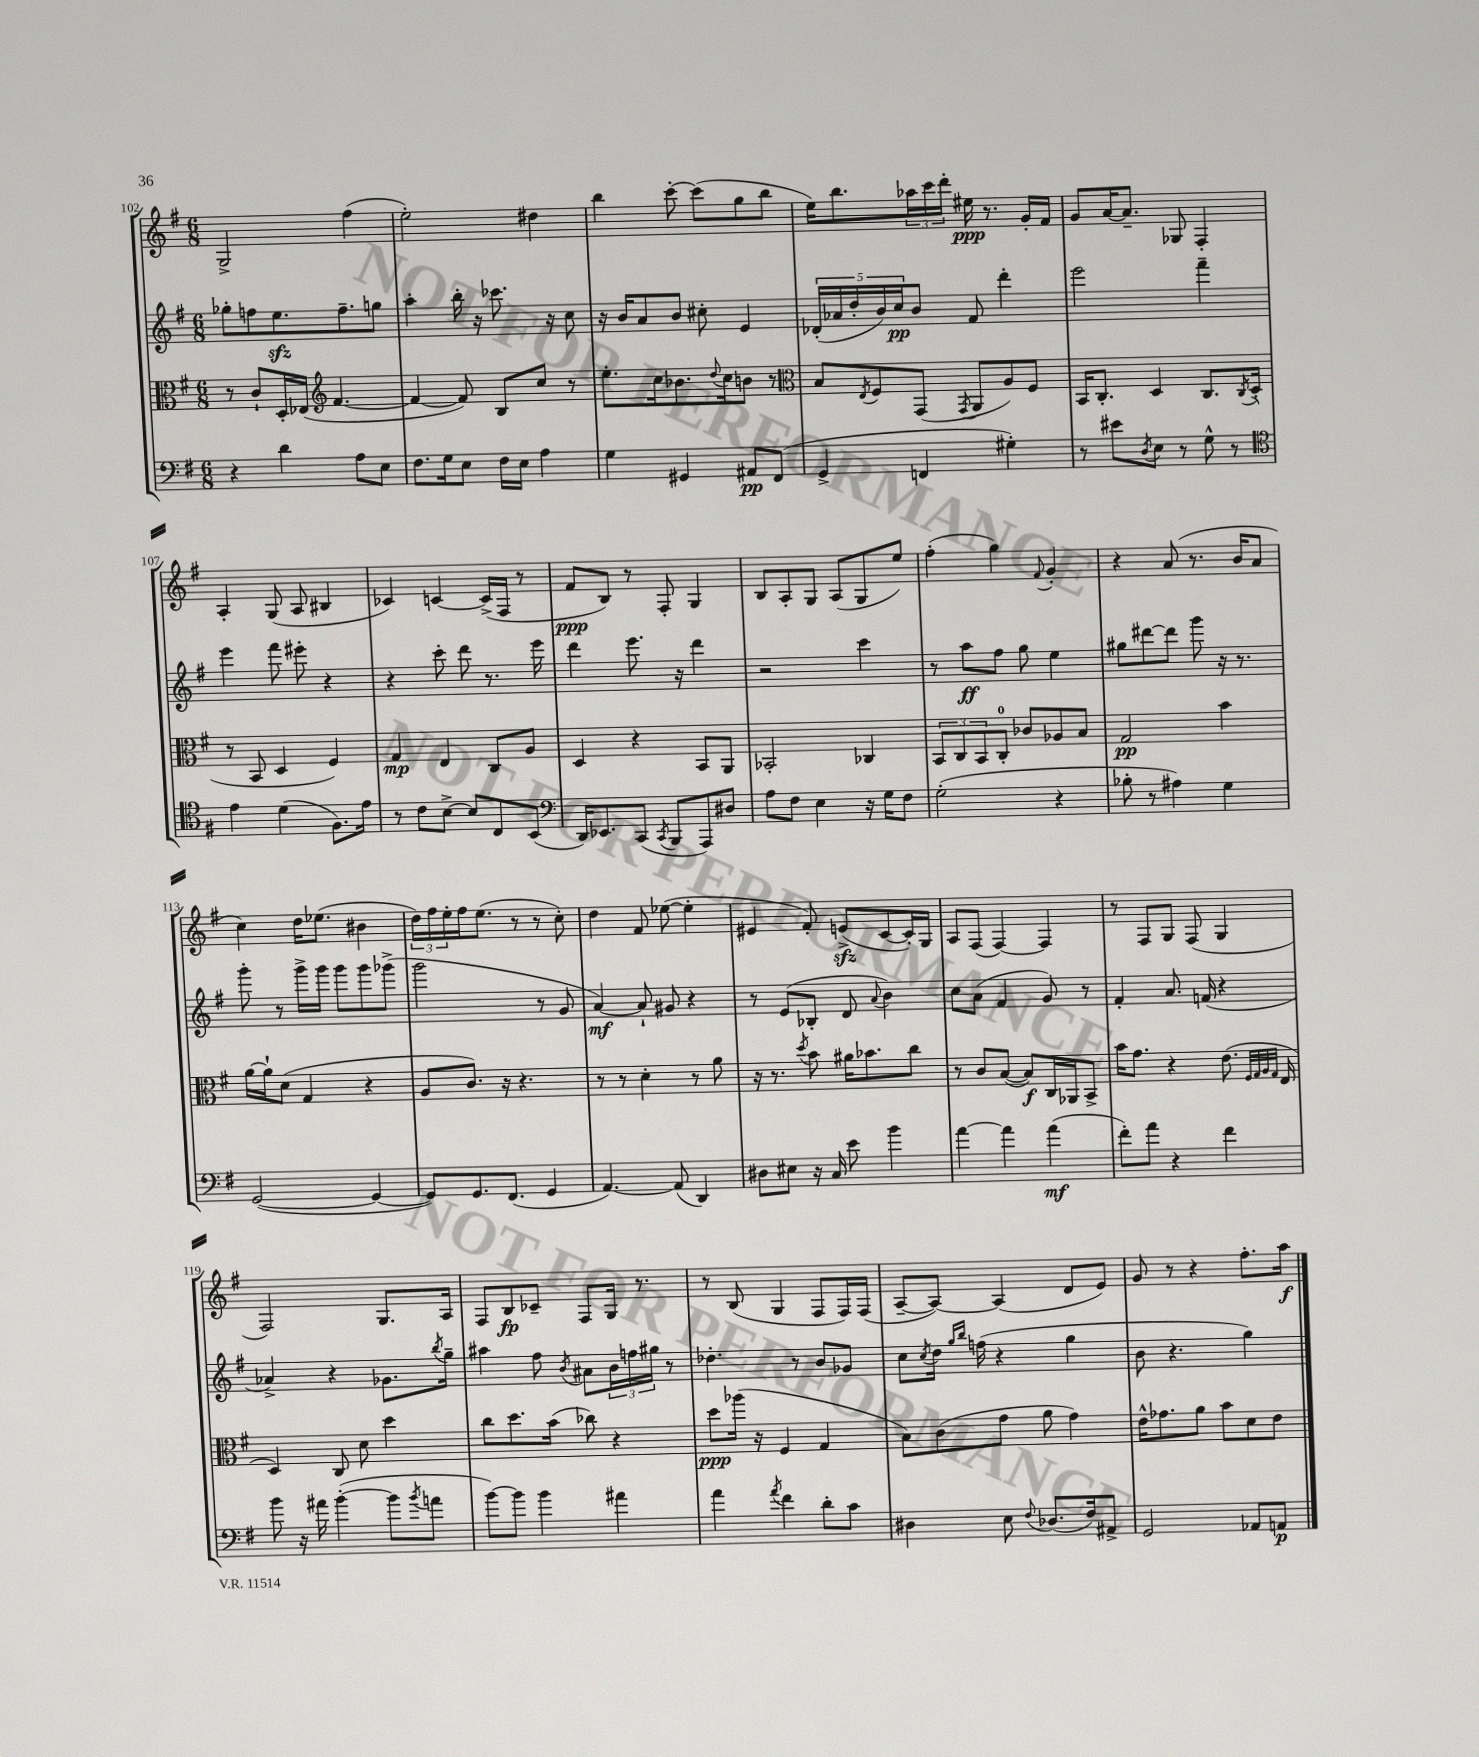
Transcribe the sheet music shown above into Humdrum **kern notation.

**kern	**kern	**kern	**kern
*staff4	*staff3	*staff2	*staff1
*clefF4	*clefC3	*clefG2	*clefG2
*k[f#]	*k[f#]	*k[f#]	*k[f#]
*M6/8	*M6/8	*M6/8	*M6/8
4r	8r	8gg-'\L	2G^/
.	8c`/L	8ff\	.
4d\	16D'/L	8.ee\	.
.	(16E-/JJ	.	.
*	*clefG2	*	*
.	[4.f#/	.	.
.	.	8.ff~\	.
8A\L	.	.	(4ff#\
8E\J	.	8gg\J	.
=	=	=	=
8.F#\L	4f#/_	4aa'\	2ee'\)
16G\k	.	.	.
8E\J	8f#/])	16bb'\	.
.	.	16r	.
16F#\LL	8B/L	8.ccc-\	.
16E\JJ	.	.	.
4A\	8cc/J	.	4dd#\
.	.	16r	.
.	8r	8cc\	.
=	=	=	=
4G\	8.ee'\L	16r	4bb\
.	.	16b/LK	.
.	.	8a/	.
.	16cc\k	.	.
4GG#/	8.b-\	8b/J	[8ccc'\
.	.	8cc#'\	(8ccc\]L
.	8qqdd/	.	.
.	16cc\k	.	.
8AA#/L	8b\J	4e/	8gg\
(8FF#/J	8r	.	8bb\J
=	=	=	=
*	*clefC3	*	*
4GG^/	8B/L	(20d-'/LL	16ee\LK)
.	.	20a-/	.
.	.	.	8.bb\
.	.	20dd'/	.
.	8qE/	.	.
.	8F#/	.	.
.	.	20b/)	.
.	.	20cc/J	.
4FF/	(8GG/J	8b/J	24aa-\L
.	.	.	24ccc\
.	.	.	24ddd'\JJ
.	8qGG/	.	.
.	8AA/L	8f#/	16ee#\
.	.	.	8.r
4G#'\)	8A/)	4ddd'\	.
.	8F#/J	.	16g'/LL
.	.	.	16f#/JJ
=	=	=	=
8r	16BB/LK	2eee\	8g/L
.	8.C'/J	.	.
8e#\L	.	.	[16a/K
.	.	.	8.a~/]J
8qD/	.	.	.
8E\J	4D/	.	.
8r	.	.	8G-/
8G^^\	8.C/L	4fff#~\	4F#'/
8r	.	.	.
.	8qC/	.	.
.	(16D'/Jk	.	.
=	=	=	=
*clefC4	*	*	*
4e\	8r	4eee\	4A'/
.	8BB/	.	.
(4d\	4D/	8fff#\	(8G/
.	.	8eee#'\	8A/
8.F#\L)	4F#/)	4r	4B#/
16e\Jk	.	.	.
=	=	=	=
8r	4G/	4r	4c-/)
8c\L	.	.	.
[8B^\J	4E/	8ccc'\	[4c/
8B/]L	.	8ddd\	.
8C/	8C/L	8.r	(16c^/]LL
.	.	.	16F#/JJ
(8BB/J	8A/J	.	8r
.	.	16eee\	.
=	=	=	=
*clefF4	*	*	*
16DD/LK)	4D/	4ddd\	8f#/L
8.EE-/	.	.	.
.	.	.	8B/J)
(8CC/J	4r	8.eee\	8r
8qCC/	.	.	.
8BBB/L	.	.	8F#'/
.	.	16r	.
8AAA/)	8BB/L	4ddd\	4G/
8D#/J	8AA/J	.	.
=	=	=	=
8A\L	2BB-'/	2r	8B/L
8F#\J	.	.	8A'/
4E\	.	.	8G/J
.	.	.	(8A/L
16r	4C-/	4ccc\	8G/
16G\LK	.	.	.
8F#\J	.	.	8ee/J)
=	=	=	=
(2G'\	12BB/L	8r	(4ff#'\
.	12C/	.	.
.	.	8aa\L	.
.	12BB/	.	.
.	8C'/J	8ff#\J	4gg\)
.	8c-/L	8gg\	.
.	.	.	8qqf#/
4r	8A-/	4ee\	4g'/
.	8B/J	.	.
=	=	=	=
8B-'\	2G/	8gg#\L	4r
8r	.	[8ddd#\	.
4A#\)	.	8ddd#\]J	(8a/
.	.	8ggg\	8.r
4G\	4b\	16r	.
.	.	8.r	16b/LK
.	.	.	8a/J
=	=	=	=
([2GG/	[16a\LL	8ggg'\	4cc\)
.	16a`\]J	.	.
.	(8d\J	8r	.
.	4G/	16ggg^\LL	16dd\LK
.	.	16ggg\JJ	(8.ee-\J
.	.	8ggg\L	.
4GG/_	4r	8ggg\	4b#\
.	.	(8ggg-^\J	.
=	=	=	=
8GG/]L)	8A/L	2ggg\	24dd\LL)
.	.	.	24ff#\
.	.	.	24ee'\
8.GG/	8.c/J)	.	16ff#\J
.	.	.	(8.ee\J
(8.FF#/J	16r	.	.
.	4.r	.	8r
4GG/	.	8r	8r
.	.	8g/	8cc'\)
=	=	=	=
[4.AA/)	8r	[4a/)	4dd\
.	8r	.	.
.	4d'\	8a`/]	8f#/
(8AA/]	.	8g#/	([8ee-\
4DD/)	8r	4r	4ee-'\]
.	8a\	.	.
=	=	=	=
8D#\L	16r	8r	4e#/
.	8.r	.	.
8E#\J	.	(8e/L	.
.	8qdd/	.	.
16r	8b\	8B-'/J	8f#'/)
16C/	.	.	.
8e\	16a#\LK	8d/	(8e^/L
.	8.b-\	.	.
.	.	8qqa/	.
4b\	.	4b\)	[8c/
.	8cc\J	.	16c'/]L)
.	.	.	16G/JJ
=	=	=	=
[4a\	8r	8cc\L	8A/L
.	8c/L	(8a\J	(8F#/J
4a\]	([8B/J	4f#/	[4F#/)
.	8B/]L)	.	.
(4a\	16C/L	8g/)	4F#/]
.	16AA-/J	.	.
.	8BB^/J	8r	.
=	=	=	=
8f#'\L)	16b\LK	4f#'/	8r
.	8.g\J	.	.
8a\J	.	.	8F#/L
4r	4r	8.a/	8G/J
.	.	.	(8F#/
.	.	(16f/	.
4f#\	(8.e\	4r	4G/
.	32qqF#/LLL	.	.
.	32qqG/	.	.
.	32qqA/	.	.
.	32qqG/JJJ	.	.
.	16E/	.	.
=	=	=	=
8b\	4D/)	4a-^/)	2F#/)
16r	.	.	.
16a#\	.	.	.
([4b'\	8C/	4r	.
.	8d\	.	.
8b\]L	4dd\	8.g-\L	8.G/L
8qb/	.	.	.
8a\J	.	.	.
.	.	8qbb/	.
.	.	16gg~\Jk	16A/Jk
=	=	=	=
[8b\L)	8cc\L	4aa#\	8F#/L
8b\]J	8.dd\	.	8B/
4b\	.	8ff#\	8c-~/J
.	(16b\Jk	.	.
.	.	8qb/	.
.	8cc-\)	8a#\L	8F#/L
4a#\	4r	24b\L	16G/Jk
.	.	24ff\	.
.	.	.	8.r
.	.	24gg#\JJ	.
.	.	8r	.
=	=	=	=
4a\	8dd\L	4.dd-'\	8r
.	(16aa-\Jk	.	(8B/
.	16r	.	.
8qa/	.	.	.
4f#\	4F#/	.	4G/
.	.	8r	.
8d'\L	4G/	8b/L	8F#/L
8c\J	.	8g-/J	16F#/L)
.	.	.	(16F#/JJ
=	=	=	=
4D#\	8B\L)	8cc\L	[8A~/L
.	.	8qcc/	.
.	(8c\	16dd\Jk	8A/_J)
.	.	16qqgg/LL	.
.	.	16qqbb/JJ	.
.	.	(16ff\	.
8E\	8g\J	4r	(4A/]
8qqF#/	.	.	.
(8.D-/L	8a\	.	.
.	4g\)	4gg\	8d/L
16F#/k)	.	.	.
8AA#^/J	.	.	8e/J)
=	=	=	=
2GG/	16e^^\LK	8b\	8g/
.	8.g-\	.	.
.	.	4.r	8r
.	8a\J	.	4r
.	8b\L	.	.
8AA-/L	8d\	4gg\)	8.ff#'\L
8AA/J	8e\J	.	.
.	.	.	16aa\Jk
==	==	==	==
*-	*-	*-	*-
